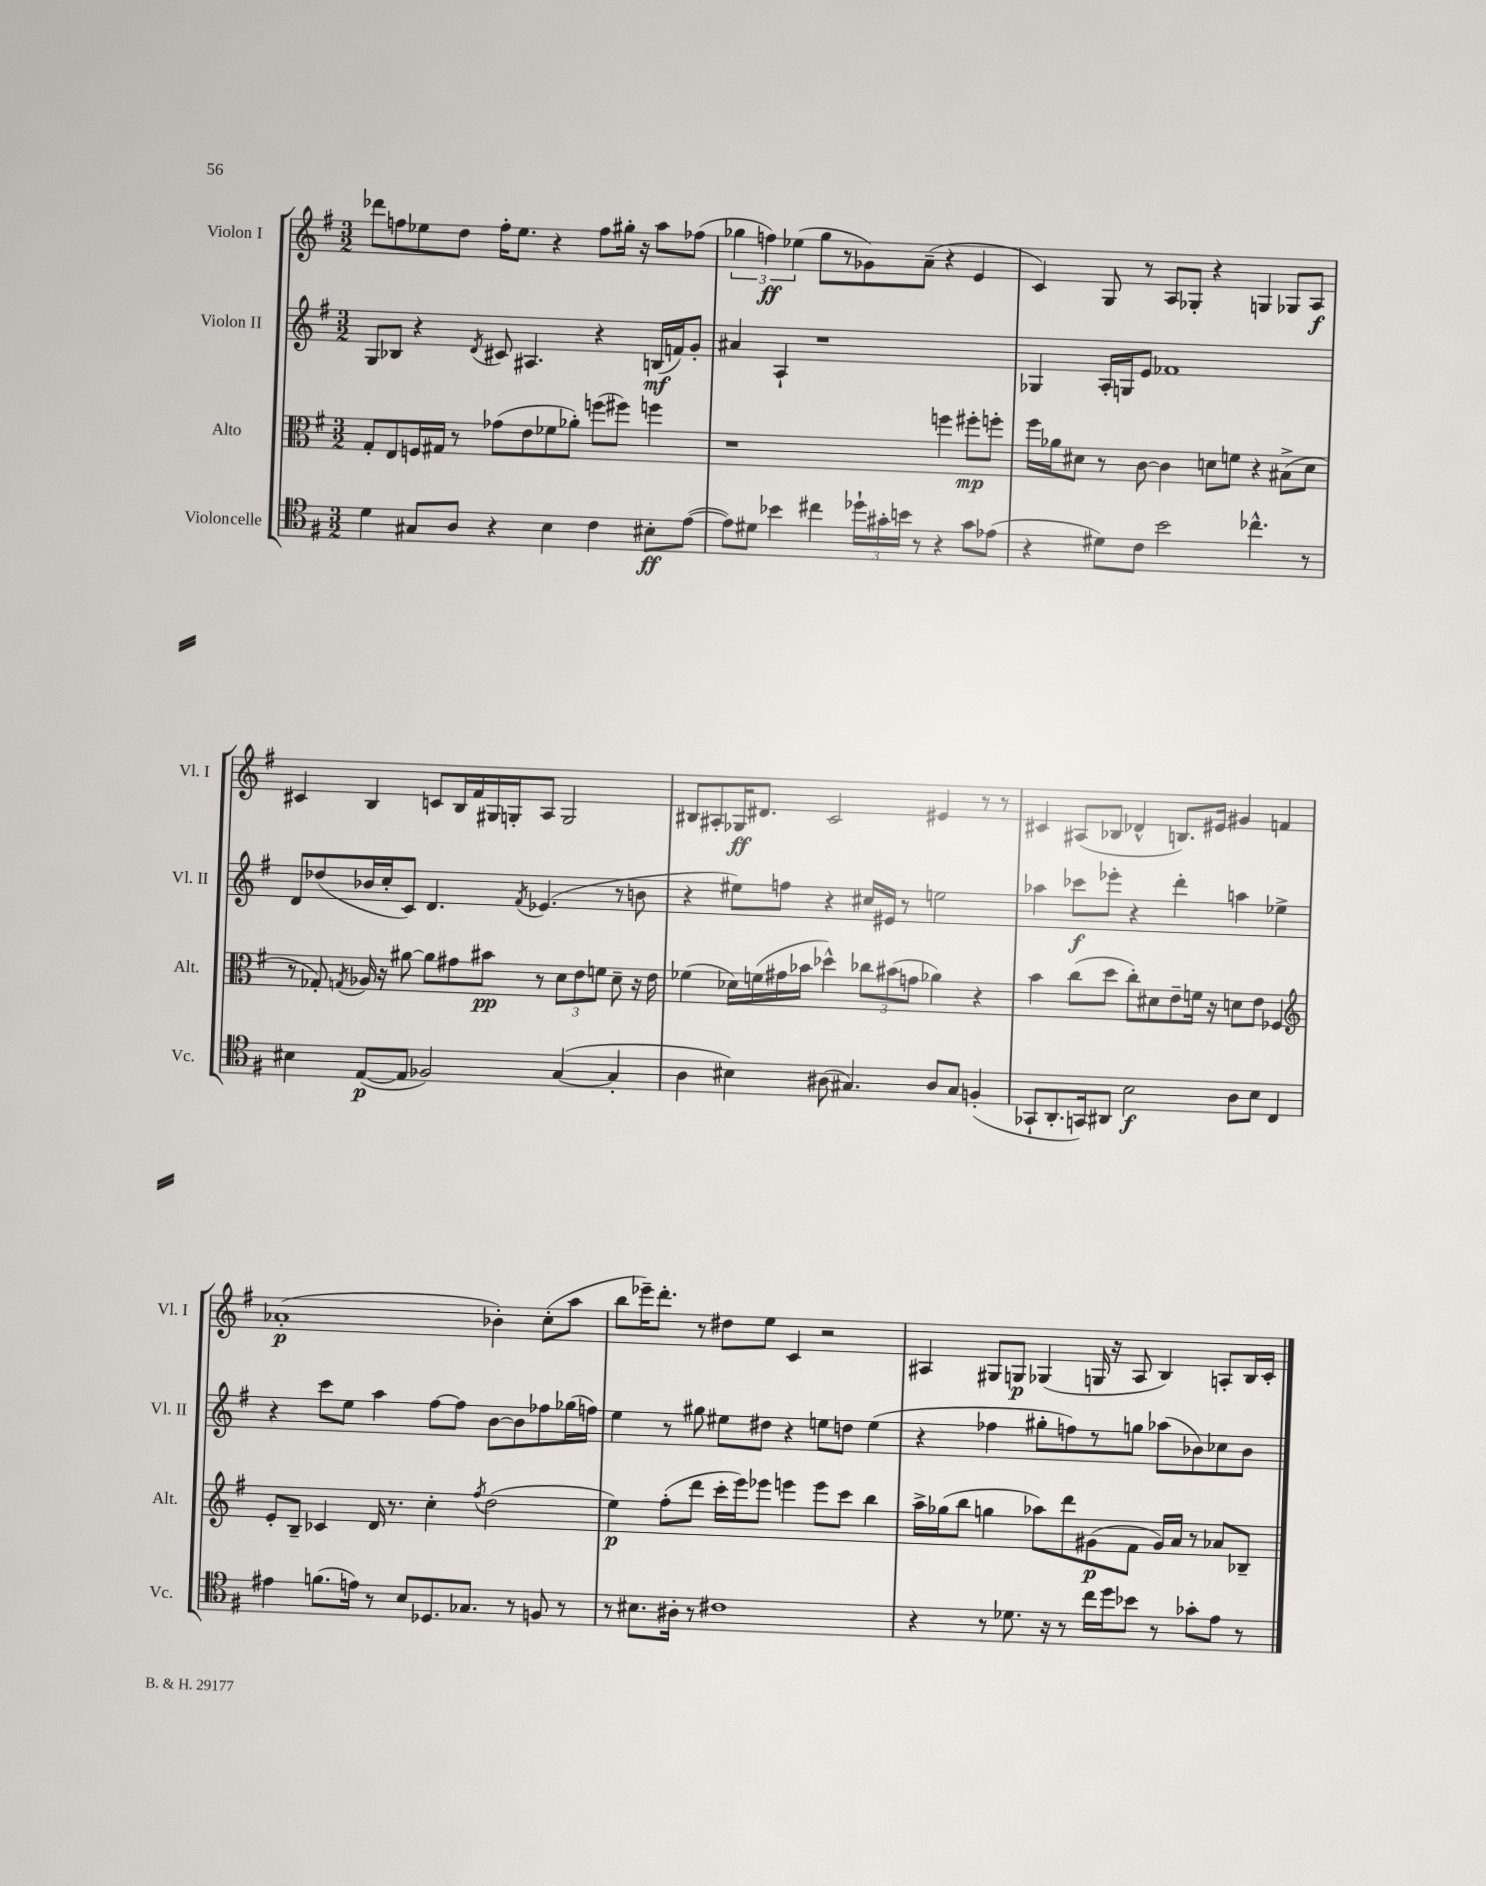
<<
\new StaffGroup <<
\new Staff = "s0" \with { instrumentName = "Violon I" shortInstrumentName = "Vl. I" } {
    \clef treble \key g \major \numericTimeSignature \time 3/2
    \autoBeamOff des'''8[ f''8 ees''8 d''8] f''16[-. ees''8.] r4 f''8[ gis''16]-. r16 a''8[ fes''8]( |
    \tuplet 3/2 { ges''4 f''4\ff) ees''4( } ges''8[ r8 ges'8) a'8]--( r4 e'4 |
    c'4) g8 r8 a8[ ges8]-. r4 g4 ges8[ a8]\f |
    cis'4 b4 c'8[ b16 fis'16 gis16 g16-. a8] g2 |
    bis8[ ais8-. ges16\ff dis'8.] c'2 eis'4 r8 r8 |
    cis'4 ais8[( bes8] des'4-^ b8.[) eis'16] gis'4 f'4 |
    aes'1-.\p( bes'4-.) c''8[-.( a''8] |
    b''8[ ees'''16--) d'''8.]-. r8 dis''8[ e''8] c'4 r2 |
    ais4 gis8[ g8]\p ges4( g16 r16 ais8 b4) a8[-. b16 c'16]-. \bar "|." |
}
\new Staff = "s1" \with { instrumentName = "Violon II" shortInstrumentName = "Vl. II" } {
    \clef treble \key g \major \numericTimeSignature \time 3/2
    \autoBeamOff g8[ bes8] r4 \acciaccatura { d'8 } cis'8 ais4. r4 b16[\mf( f'16) g'8]-. |
    ais'4 a4-! r1 |
    ges4 a16[-. g16 e'8] fes'1 |
    d'8[ des''8( bes'16 c''16-. c'8]) d'4. \acciaccatura { fis'8 } ees'4.( r8 b'8 |
    r4 eis''8[) f''8] r4 cis''16[ eis'16] r8 e''2 |
    aes''4 ces'''8[\f ees'''8]-. r4 d'''4-. a''4 ees''4-> |
    r4 c'''8[ e''8] a''4 fis''8[~ fis''8] b'8[~ b'8 fes''8 ges''16( f''16]) |
    e''4 r8 gis''8 eis''8[ dis''8] r4 e''8[ d''8] e''4( |
    r4 fes''4 gis''8[-. f''8) r8 g''8] aes''8[( bes'8) ces''8 bes'8] \bar "|." |
}
\new Staff = "s2" \with { instrumentName = "Alto" shortInstrumentName = "Alt." } {
    \clef alto \key g \major \numericTimeSignature \time 3/2
    \autoBeamOff g8[-. e8 f16 gis16] r8 ges'8[( e'8 fes'8 aes'8]-.) f''8[( fis''8]) f''4 |
    r1 f''4 fis''8[-.\mp f''8]-. |
    fis''16[ aes'16 dis'8] r8 c'8~ c'4 d'8[ f'8] r4 bis8[->( d'8] |
    r8 ges8-.) \acciaccatura { g8 } aes16 r16 ais'8~ ais'8[ gis'8 bis'8]\pp r8 \tuplet 3/2 { d'8[ e'8 f'8] } d'8-- r16 e'16 |
    fes'4( des'16[) f'16( gis'16 bes'16] des''4-^) \tuplet 3/2 { ces''8[ bis'8( g'8] } aes'4) r4 |
    b'4 c''8[( d''8] c''8[-.) dis'8 e'8-- f'16] r16 d'8[ e'8] fes4 |
    \clef treble e'8[-. b8]-- ces'4 d'16 r8. c''4-. \acciaccatura { fis''8 } d''2( |
    e''4\p) fis''8[-.( d'''8] c'''16[-. e'''16) ees'''8] e'''4 e'''8[ c'''8] b''4 |
    a''16[-> ges''16( b''8] g''4 aes''8[) d'''8 gis'8\p( fis'8] gis'16[) a'16] r8 aes'8[ bes8]-- \bar "|." |
}
\new Staff = "s3" \with { instrumentName = "Violoncelle" shortInstrumentName = "Vc." } {
    \clef tenor \key g \major \numericTimeSignature \time 3/2
    \autoBeamOff d'4 gis8[ a8] r4 b4 c'4 bis8[-.\ff e'8]~( |
    e'8[) dis'8] bes'4 cis''4 \tuplet 3/2 { des''16[-! gis'16-. b'16] } r8 r4 gis'8[ ees'8]( |
    r4 dis'8[) c'8] b'2 ces''4.-^ r8 |
    bis4 e8[~\p( e8] fes2) g4~( g4-. |
    a4 bis4) ais8( gis4.) ais8[ gis8] f4-.( |
    ges,8[-! a,8.-. g,16) ais,8] b2\f a8[ b8] c4 |
    eis'4 f'8.[( e'16]) r8 b8[ des8. ges8.] r8 f8 r8 |
    r8 bis8.[ ais16]-. r8 cis'1 |
    r4 r8 des'8. r16 r8 c''16[ d''16 bes'8] r8 ges'8[-. e'8] r8 \bar "|." |
}
>>
>>
\layout { \context { \Score \remove "Bar_number_engraver" } }
